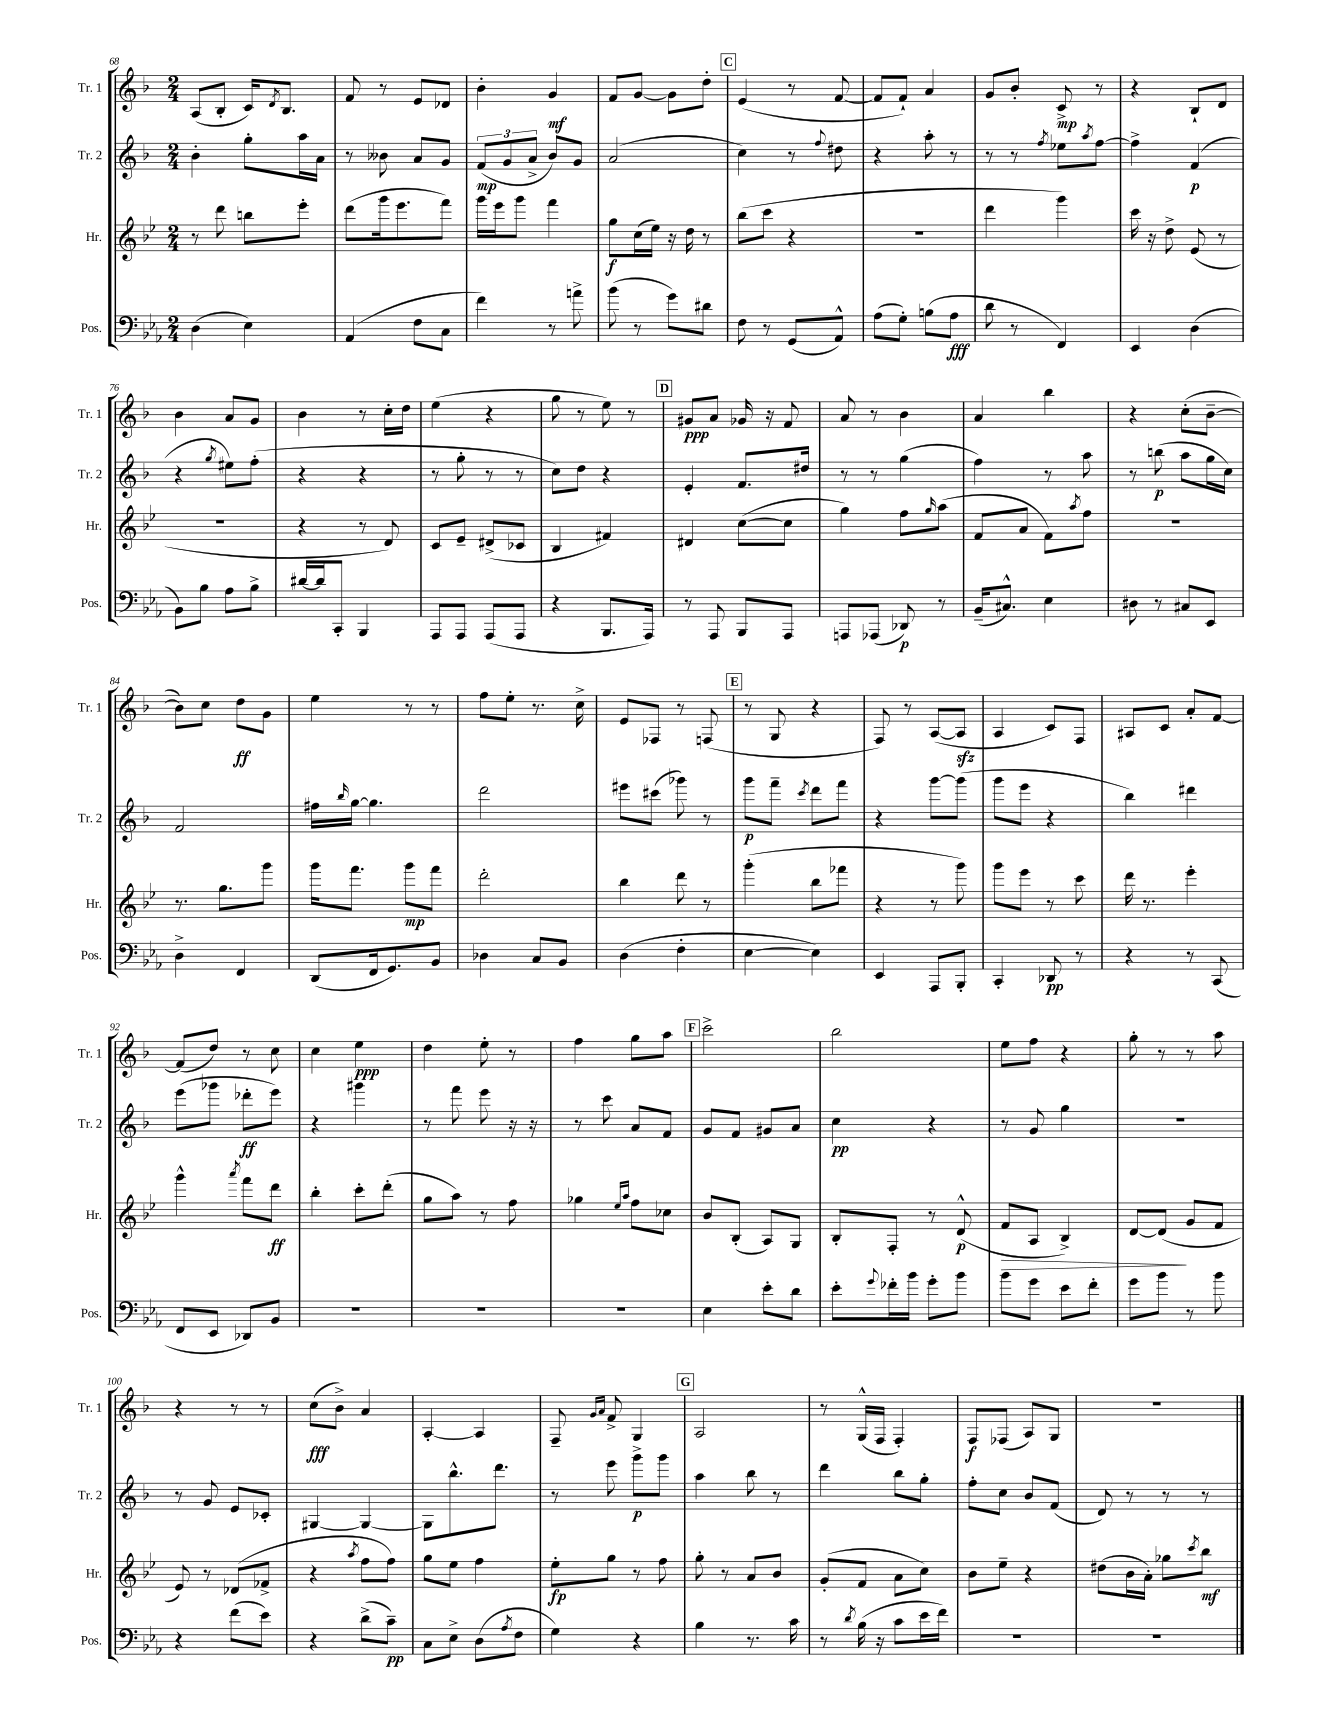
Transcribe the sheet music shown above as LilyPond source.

<<
\new StaffGroup <<
\new Staff = "s0" \with { instrumentName = "Tr. 1" shortInstrumentName = "Tr. 1" } {
    \clef treble \key f \major \numericTimeSignature \time 2/4
    a8( bes8-. c'16) \acciaccatura { d'8 } bes8. |
    f'8 r8 e'8 des'8 |
    bes'4-. g'4\mf |
    f'8 g'8~ g'8 d''8-. |
    \mark \markup { \box "C" } e'4( r8 f'8~ |
    f'8 f'8-!) a'4 |
    g'8 bes'8-. c'8->\mp r8 |
    r4 bes8-! d'8 |
    bes'4 a'8 g'8 |
    bes'4 r8 c''16-. d''16 |
    e''4( r4 |
    g''8 r8 e''8) r8 |
    \mark \markup { \box "D" } gis'8\ppp a'8 ges'16 r16 f'8 |
    a'8 r8 bes'4 |
    a'4 bes''4 |
    r4 c''8-.( bes'8~-- |
    bes'8) c''8 d''8\ff g'8 |
    e''4 r8 r8 |
    f''8 e''8-. r8. c''16-> |
    e'8 fes8 r8 f8( |
    \mark \markup { \box "E" } r8 g8 r4 |
    f8) r8 a8~( a8\sfz |
    a4 c'8) f8 |
    ais8 c'8 a'8-. f'8~ |
    f'8( d''8) r8 c''8 |
    c''4 e''4\ppp |
    d''4 e''8-. r8 |
    f''4 g''8 a''8 |
    \mark \markup { \box "F" } c'''2-> |
    bes''2 |
    e''8 f''8 r4 |
    g''8-. r8 r8 a''8 |
    r4 r8 r8 |
    c''8\fff( bes'8->) a'4 |
    a4~-. a4 |
    f8-- \grace { g'16 a'16 } f'8-> g4 |
    \mark \markup { \box "G" } a2 |
    r8 g16-^( f16 f4-.) |
    f8\f fes8( a8) g8 |
    R2 \bar "|." |
}
\new Staff = "s1" \with { instrumentName = "Tr. 2" shortInstrumentName = "Tr. 2" } {
    \clef treble \key f \major \numericTimeSignature \time 2/4
    bes'4-. g''8-. a''16 a'16 |
    r8 beses'8 a'8 g'8 |
    \tuplet 3/2 { f'8\mp( g'8 a'8-> } bes'8) g'8 |
    a'2( |
    \mark \markup { \box "C" } c''4) r8 \appoggiatura { f''8 } dis''8 |
    r4 a''8-. r8 |
    r8 r8 \acciaccatura { f''8 } ees''8 \acciaccatura { a''8 } f''8~ |
    f''4-> f'4\p( |
    r4 \acciaccatura { g''8 } eis''8) f''8-.( |
    r4 r4 |
    r8 g''8-. r8 r8 |
    c''8) d''8 r4 |
    \mark \markup { \box "D" } e'4-. f'8. dis''16 |
    r8 r8 g''4( |
    f''4) r8 a''8 |
    r8 b''8\p( a''8 g''16 c''16) |
    f'2 |
    fis''16 \grace { bes''16 } g''16~ g''4. |
    d'''2 |
    eis'''8 cis'''8( ges'''8) r8 |
    \mark \markup { \box "E" } g'''8\p f'''8-- \acciaccatura { c'''8 } d'''8 f'''8 |
    r4 g'''8~ g'''8( |
    g'''8 e'''8 r4 |
    bes''4) dis'''4 |
    e'''8( ges'''8 des'''8-.\ff e'''8) |
    r4 gis'''4 |
    r8 f'''8 e'''8 r16 r16 |
    r8 c'''8 a'8 f'8 |
    \mark \markup { \box "F" } g'8 f'8 gis'8 a'8 |
    c''4\pp r4 |
    r8 g'8 g''4 |
    R2 |
    r8 g'8 e'8 ces'8-. |
    gis4~ gis4~ |
    gis8 bes''8.-^ d'''8. |
    r8 e'''8 g'''8->\p g'''8 |
    \mark \markup { \box "G" } a''4 bes''8 r8 |
    d'''4 bes''8 g''8-. |
    f''8-. c''8 bes'8 f'8( |
    d'8) r8 r8 r8 \bar "|." |
}
\new Staff = "s2" \with { instrumentName = "Hr." shortInstrumentName = "Hr." } {
    \clef treble \key bes \major \numericTimeSignature \time 2/4
    r8 d'''8 b''8 ees'''8-. |
    d'''8( g'''16 ees'''8. f'''8) |
    g'''16 ees'''16 g'''8 f'''4 |
    g''8\f c''16( ees''16) r16 d''16 r8 |
    \mark \markup { \box "C" } bes''8( c'''8 r4 |
    R2 |
    d'''4 g'''4) |
    c'''16 r16 d''8-> ees'8( r8 |
    r2 |
    r4 r8 d'8) |
    c'8 ees'8-- dis'8->( ces'8 |
    bes4 fis'4) |
    \mark \markup { \box "D" } dis'4 c''8~( c''8 |
    g''4) f''8 \grace { g''16 } a''8( |
    f'8 a'8 f'8) \acciaccatura { a''8 } f''8 |
    R2 |
    r8. g''8. g'''8 |
    g'''16 f'''8. g'''8\mp f'''8 |
    d'''2-. |
    bes''4 d'''8 r8 |
    \mark \markup { \box "E" } g'''4-.( bes''8 fes'''8 |
    r4 r8 g'''8) |
    g'''8 ees'''8 r8 c'''8 |
    d'''16 r8. ees'''4-. |
    g'''4-^ \acciaccatura { a'''8 } f'''8 d'''8\ff |
    bes''4-. c'''8-. d'''8-.( |
    g''8 a''8) r8 f''8 |
    ges''4 \grace { ees''16 a''16 } f''8 ces''8 |
    \mark \markup { \box "F" } bes'8 bes8-.( a8) g8 |
    bes8-. f8-. r8 d'8-^\p( |
    f'8\> a8 bes4->) |
    d'8~ d'8\!( g'8 f'8 |
    ees'8) r8 des'8( fes'8-> |
    r4 \acciaccatura { a''8 } f''8 f''8) |
    g''8 ees''8 f''4 |
    ees''8-.\fp g''8 r8 f''8 |
    \mark \markup { \box "G" } g''8-. r8 a'8 bes'8 |
    g'8-.( f'8 a'8 c''8) |
    bes'8 ees''8-- r4 |
    dis''8( bes'16 a'16-.) ges''8 \acciaccatura { c'''8 } bes''8\mf \bar "|." |
}
\new Staff = "s3" \with { instrumentName = "Pos." shortInstrumentName = "Pos." } {
    \clef bass \key ees \major \numericTimeSignature \time 2/4
    d4( ees4) |
    aes,4( f8 c8 |
    f'4) r8 a'8-> |
    bes'8( r8 g'8) dis'8 |
    \mark \markup { \box "C" } f8 r8 g,8( aes,8-^) |
    aes8( g8-.) b8( aes8\fff |
    d'8 r8 f,4) |
    ees,4 d4( |
    bes,8) bes8 aes8 bes8-> |
    dis'16~ dis'16 c,8-. bes,,4 |
    aes,,8 aes,,8 aes,,8( aes,,8 |
    r4 bes,,8. aes,,16) |
    \mark \markup { \box "D" } r8 aes,,8 bes,,8 aes,,8 |
    a,,8 aes,,8( des,8\p) r8 |
    bes,16--( cis8.-^) ees4 |
    dis8 r8 cis8 ees,8 |
    d4-> f,4 |
    d,8( f,16 g,8.) bes,8 |
    des4 c8 bes,8 |
    d4( f4-. |
    \mark \markup { \box "E" } ees4~ ees4) |
    ees,4 aes,,8 bes,,8-. |
    c,4-. des,8\pp r8 |
    r4 r8 c,8( |
    f,8 ees,8 des,8) bes,8 |
    R2 |
    R2 |
    R2 |
    \mark \markup { \box "F" } ees4 ees'8-. d'8 |
    ees'8-. \appoggiatura { g'8 } fes'16-. bes'16 g'8-. bes'8 |
    bes'8 g'8 ees'8 f'8-. |
    g'8 bes'8 r8 bes'8 |
    r4 f'8( ees'8) |
    r4 d'8->( c'8--\pp) |
    c8 ees8-> d8( \acciaccatura { aes8 } f8 |
    g4) r4 |
    \mark \markup { \box "G" } bes4 r8. c'16 |
    r8 \acciaccatura { d'8 } bes16( r16 c'8 ees'16 f'16) |
    R2 |
    R2 \bar "|." |
}
>>
>>
\layout { \context { \Score currentBarNumber = #68 } }
